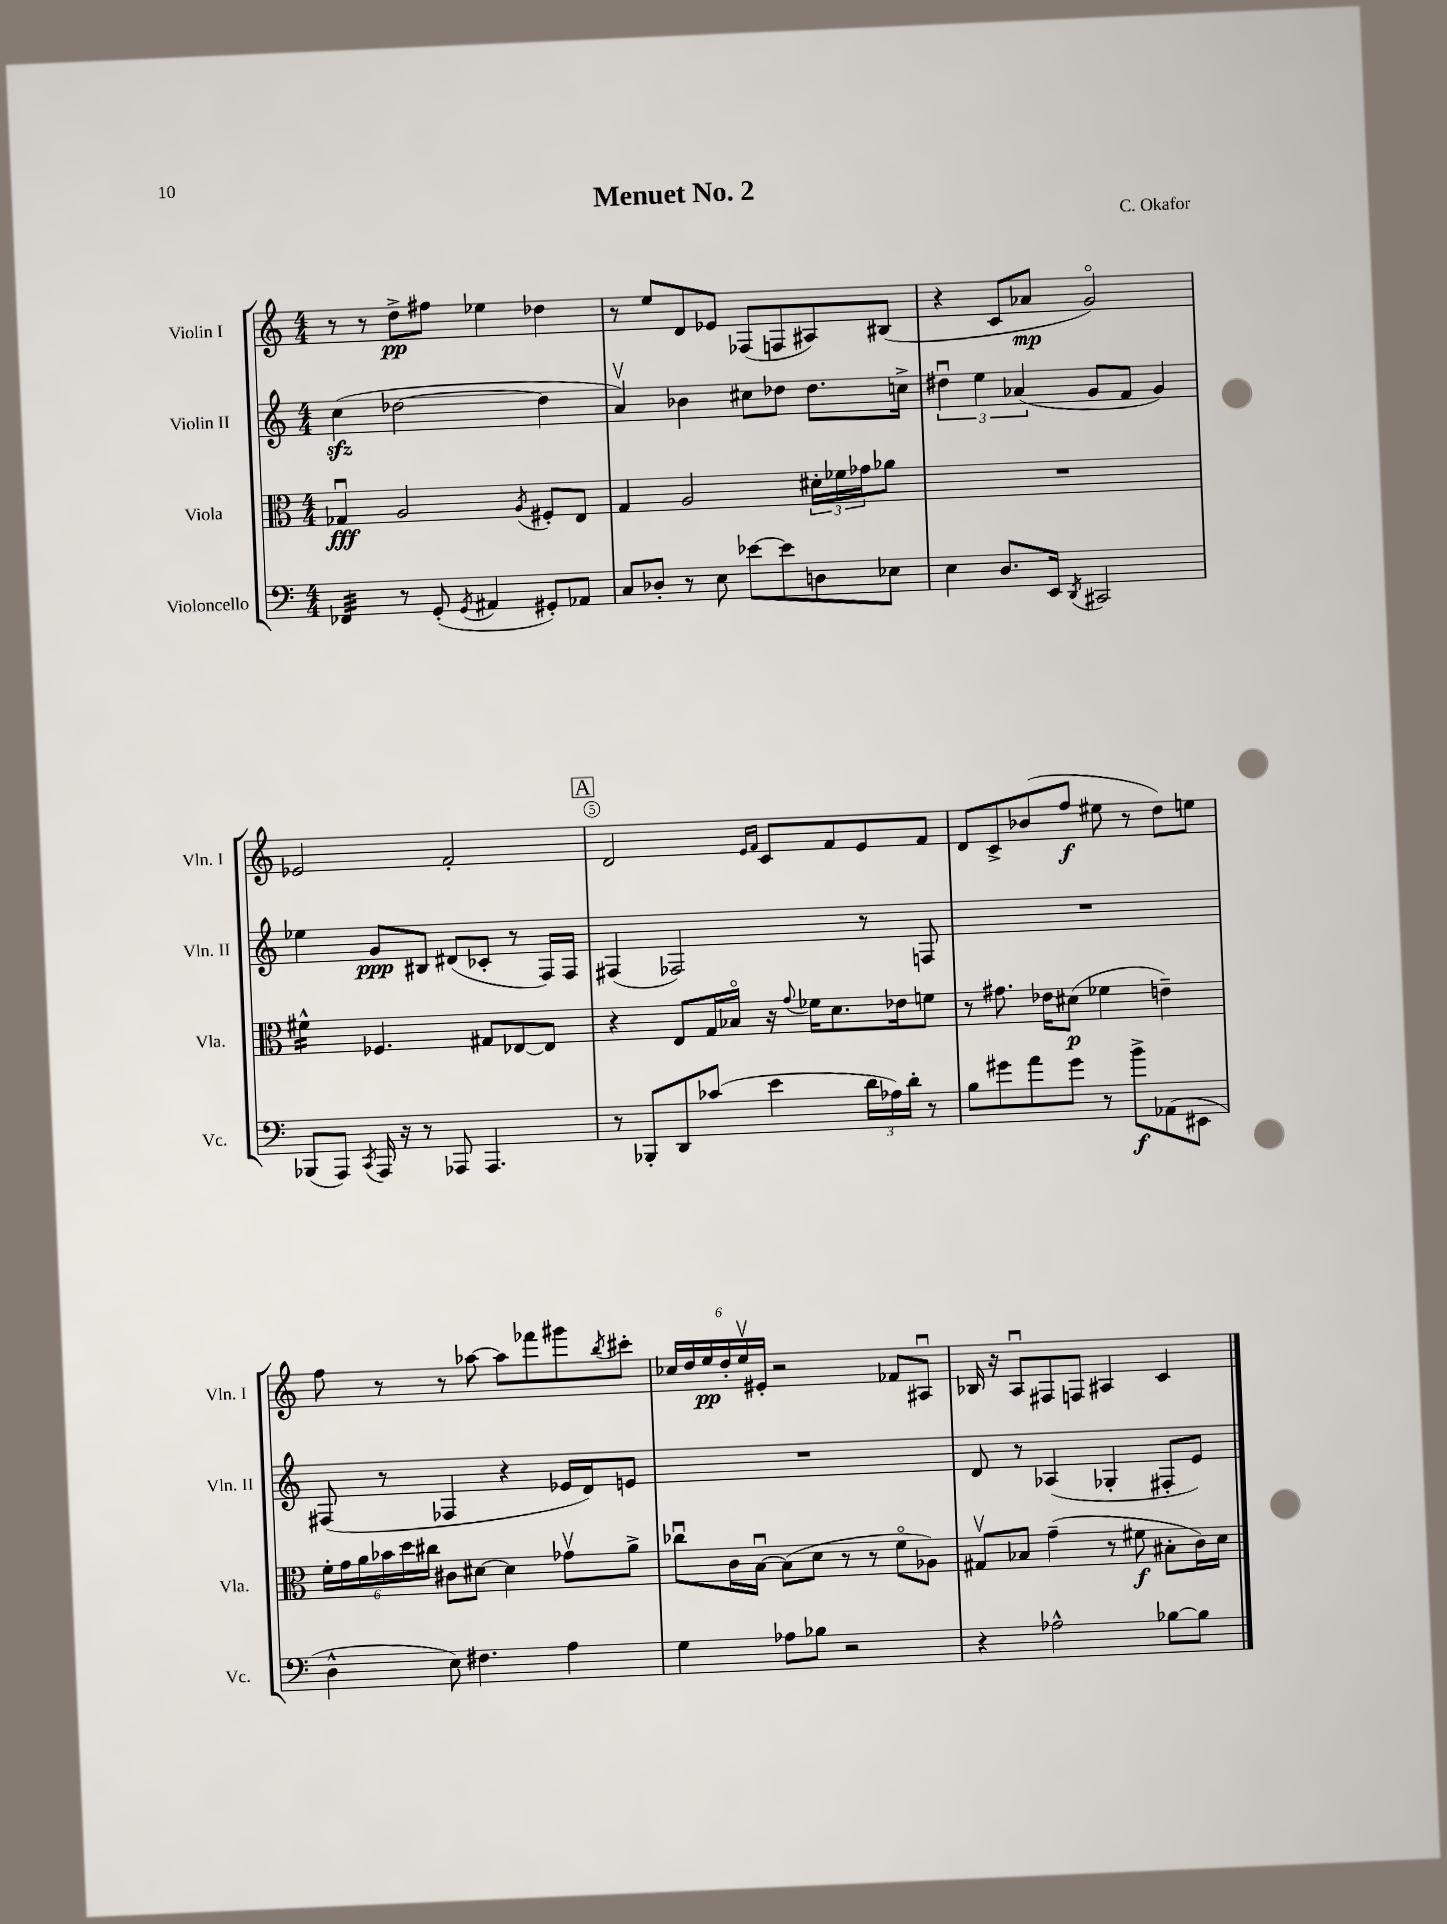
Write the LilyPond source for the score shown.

\header { title = "Menuet No. 2" composer = "C. Okafor" }
<<
\new StaffGroup <<
\new Staff = "s0" \with { instrumentName = "Violin I" shortInstrumentName = "Vln. I" } {
    \clef treble \key c \major \numericTimeSignature \time 4/4
    r8 r8 d''8->\pp fis''8 ees''4 des''4 |
    r8 e''8 d'8 ees'8 fes8( f8 ais8) bis8( |
    r4 c'8 aes'8\mp g'2\flageolet) |
    ees'2 f'2-. |
    \mark \markup { \box "A" } d'2 \grace { e'16 f'16 } c'8 f'8 e'8 f'8 |
    d'8 c'8-> bes'8( f''8\f eis''8 r8 d''8) e''8 |
    f''8 r8 r8 aes''8~ aes''8 fes'''8 gis'''8 \acciaccatura { b''8 } cis'''8-. |
    \tuplet 6/4 { ces''16 d''16 e''16\pp d''16-. e''16\upbow eis'16-. } r2 fes'8 ais8\downbow |
    bes16 r16 a8\downbow fis8 f8 ais4 c'4 \bar "|." |
}
\new Staff = "s1" \with { instrumentName = "Violin II" shortInstrumentName = "Vln. II" } {
    \clef treble \key c \major \numericTimeSignature \time 4/4
    c''4\sfz( des''2~ des''4 |
    a'4\upbow) bes'4 cis''8 des''8 des''8. c''16-> |
    \tuplet 3/2 { dis''4\downbow e''4 aes'4( } g'8 f'8 g'4) |
    ees''4 g'8\ppp bis8 dis'8( ces'8-. r8 f16) f16 |
    \mark \markup { \box "A" } fis4( fes2) r8 f8 |
    R1 |
    fis8( r8 fes4 r4 ees'16 d'16) e'8 |
    R1 |
    d'8 r8 aes4( ges4-. fis8-. e'8) \bar "|." |
}
\new Staff = "s2" \with { instrumentName = "Viola" shortInstrumentName = "Vla." } {
    \clef alto \key c \major \numericTimeSignature \time 4/4
    ges4\downbow\fff a2 \acciaccatura { a8 } fis8-. e8 |
    g4 a2 \tuplet 3/2 { dis'16-. fes'16 ges'16 } aes'8 |
    R1 |
    fis'4:16-^ fes4. gis8 ees8~ ees8 |
    \mark \markup { \box "A" } r4 e8 g16 bes16\flageolet r16 \appoggiatura { g'8 } fes'16 d'8. ees'16 f'8 |
    r8 gis'8. ees'16 dis'8\p( fes'4 e'4--) |
    \tuplet 6/4 { f'16-. g'16 a'16 bes'16 d''16 cis''16 } cis'8 dis'8~ dis'4 ges'8\upbow a'8-> |
    ces''8\downbow c'16 b16~\downbow b8( d'8 r8 r8 f'8\flageolet aes8) |
    gis8\upbow bes8 g'4--( r8 fis'8\f bis8-. c'16) d'16 \bar "|." |
}
\new Staff = "s3" \with { instrumentName = "Violoncello" shortInstrumentName = "Vc." } {
    \clef bass \key c \major \numericTimeSignature \time 4/4
    fes,4:32 r8 g,8-.( \acciaccatura { g,8 } ais,4 gis,8-.) aes,8 |
    c8 des8-. r8 e8 ees'8~ ees'8 d8 ees8 |
    e4 d8. e,16 \acciaccatura { d,8 } cis,2 |
    bes,,8( a,,8) \acciaccatura { c,8 } a,,16 r16 r8 aes,,8 aes,,4. |
    \mark \markup { \box "A" } r8 bes,,8-. d,8 ces'8( e'4 \tuplet 3/2 { d'16 aes16) d'16-. } r8 |
    b8 gis'8 a'8 gis'8 r8 b'8->\f aes,8( eis,8 |
    d4-^ e8) fis4. a4 |
    g4 aes8 bes8 r2 |
    r4 aes2-^ bes8~ bes8 \bar "|." |
}
>>
>>
\layout { \context { \Score \override BarNumber.break-visibility = ##(#f #t #t) barNumberVisibility = #(every-nth-bar-number-visible 5) \override BarNumber.stencil = #(make-stencil-circler 0.1 0.3 ly:text-interface::print) } }
